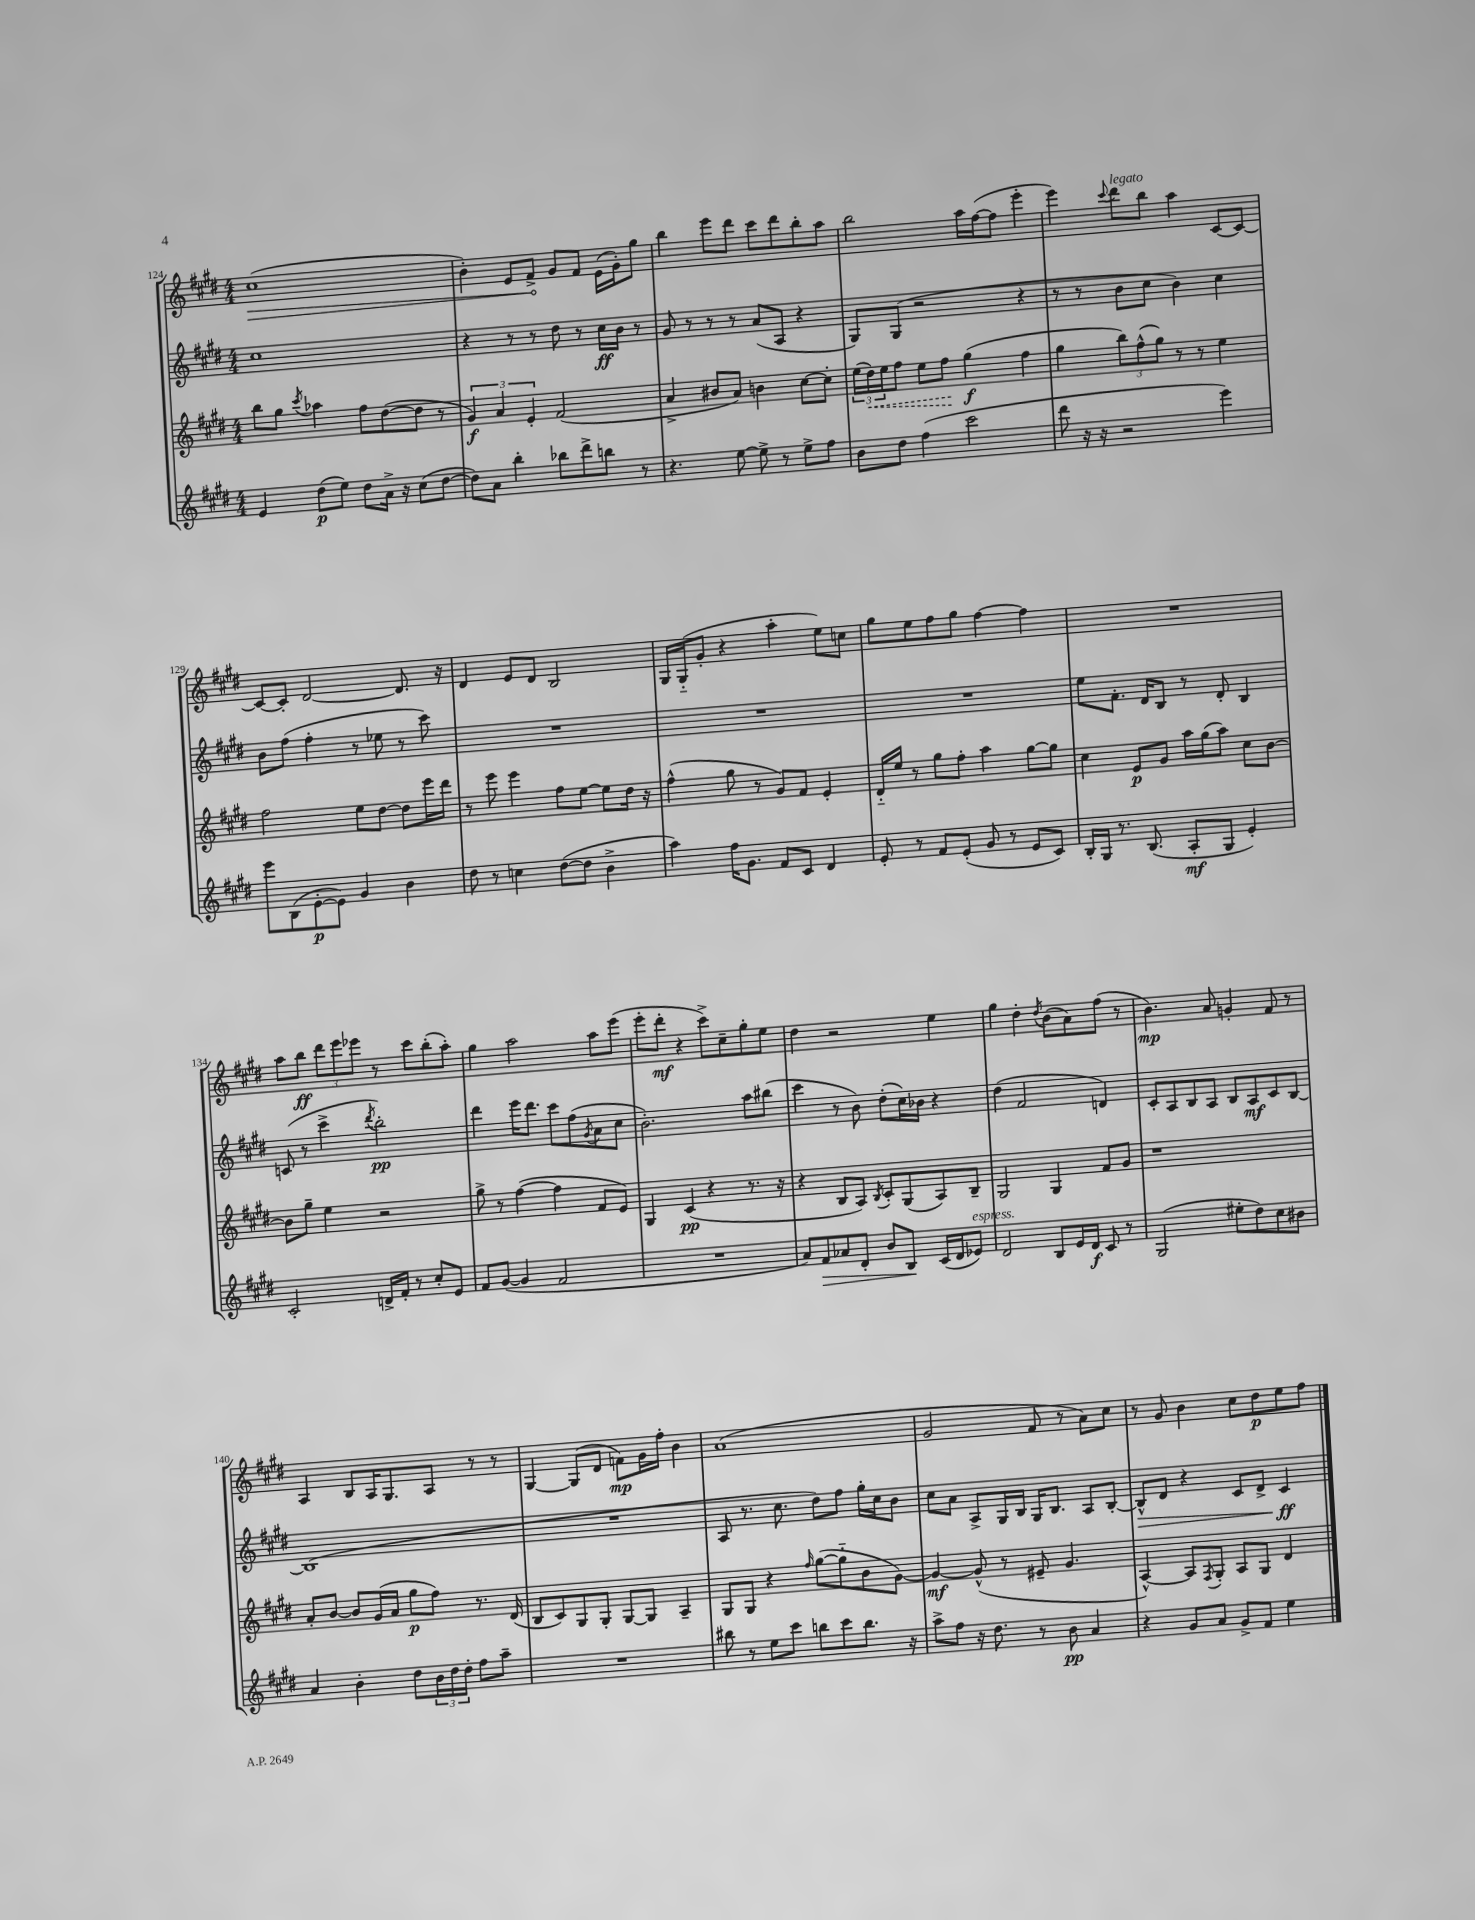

**kern	**kern	**kern	**kern
*staff4	*staff3	*staff2	*staff1
*clefG2	*clefG2	*clefG2	*clefG2
*k[f#c#g#d#]	*k[f#c#g#d#]	*k[f#c#g#d#]	*k[f#c#g#d#]
*M4/4	*M4/4	*M4/4	*M4/4
4e	8bb	1cc#	(1cc#
.	8gg#	.	.
.	8qccc#	.	.
(8dd#	4aa-	.	.
8ee)	.	.	.
8dd#	8ff#	.	.
16a^	([8dd#	.	.
16r	.	.	.
(8cc#	8dd#]	.	.
[8dd#	8r	.	.
=	=	=	=
8dd#])	6g#)	4r	4b')
8a	.	.	.
.	6a	.	.
4bb'	.	8r	8e
.	6e'	.	.
.	.	8r	8f#^
8bb-	(2f#	8dd#	8g#
8ddd#^	.	8r	8f#
8bb	.	16cc#	(16e
.	.	16b	16g#')
8r	.	8r	8gg#
=	=	=	=
4.r	4a^	8g#	4bb
.	.	8r	.
.	8b#	8r	8eee
[8ee	8a)	8r	8ddd#
8ee^]	4b	(8a	8ccc#
8r	.	8A	8ddd#
8ee^	[8cc#	4r	8bb'
8ff#	8cc#']	.	8aa
=	=	=	=
8b	(24ee	8G#)	2bb
.	24dd#)	.	.
.	24ee	.	.
8dd#	8ff#	(8G#	.
(4ff#	8ee	2r	.
.	8ff#	.	.
2ccc#	(4gg#	.	16aa
.	.	.	([16ff#
.	.	.	8ff#]
.	4ff#	4r	4eee'
=	=	=	=
8ddd#	4gg#	8r	4eee)
16r	.	8r	.
16r	.	.	.
.	.	.	8qqccc#
2r	12bb)	8b	8ddd#
.	(12ff#^^	.	.
.	.	8cc#	8bb
.	12gg#)	.	.
.	8r	4b)	4aa
.	8r	.	.
4eee)	4ee	4cc#	[8c#
.	.	.	8c#_
=	=	=	=
8eee	2ff#	8b	8c#_
(8B	.	(8ff#	8c#']
[8e'	.	4ff#'	[2d#
8e])	.	.	.
4g#	8ee	8r	.
.	[8dd#	8ee-	.
4b	8dd#]	8r	8.d#]
.	16eee	8ccc#)	.
.	16ddd#	.	16r
=	=	=	=
8dd#	8r	1r	4d#
8r	8eee	.	.
4cc	4eee	.	8e
.	.	.	8d#
([8dd#	8ff#	.	2B
8dd#]	[8ee	.	.
4b^	8ee]	.	.
.	16dd#	.	.
.	16r	.	.
=	=	=	=
4aa)	(4ff#^^	1r	16G#
.	.	.	(16G#'~
.	.	.	8g#'
16ff#	8gg#	.	4r
8.g#	.	.	.
.	8r	.	.
8f#	8g#)	.	4aa'
8c#	8f#	.	.
4d#	4e'	.	8ee)
.	.	.	8cc
=	=	=	=
8e'	16d#'~	1r	8gg#
.	16ee	.	.
8r	8r	.	8ee
8f#	8gg#	.	8ff#
(8e'	8ff#'	.	8gg#
8g#	4aa	.	[4ff#
8r	.	.	.
8e	[8gg#	.	4ff#]
8c#)	8gg#]	.	.
=	=	=	=
16B'	4cc#	8ee	1r
16G#	.	.	.
8.r	.	8.f#'	.
.	8e	.	.
(8.B	.	16d#	.
.	8g#	8B	.
8A'	16aa	8r	.
.	(16gg#	.	.
8G#	8aa)	8d#'	.
4e')	8cc#	4B	.
.	[8b	.	.
=	=	=	=
2c#'	8b]	(8c	8aa
.	8gg#~	8r	8bb
.	4ee	4ccc#^	12ddd#
.	.	.	12eee
.	.	.	12eee-
.	.	8qddd#	.
16d^	2r	2bb')	8r
16f#'	.	.	.
8r	.	.	8ccc#
8cc#'	.	.	(8bb'
8e	.	.	8aa')
=	=	=	=
8f#	8gg#^	4ddd#	4gg#
([8g#	8r	.	.
4g#]	([4ff#	16eee	2aa
.	.	8.ddd#	.
2f#	4ff#]	8ccc#	.
.	.	(8ff#	.
.	.	8qg#	.
.	8f#	8a	8aa
.	8e)	8cc#	(8eee
=	=	=	=
1r	4G#	2.b')	8eee'
.	.	.	8ddd#'
.	(4c#	.	4r
.	4r	.	8ccc#^)
.	.	.	8cc#~
.	8.r	8aa	8gg#'
.	.	(8bb#	8ee
.	16r	.	.
=	=	=	=
8a)	4r	4ccc#	4dd#
8f#	.	.	.
8a-	8B	8r	2r
8d#'	8A)	8b)	.
.	8qB	.	.
8b	8c#'	(8dd#'	.
8B	(8G#	16cc#)	.
.	.	16b-	.
(16c#	8A)	4r	4ee
16d#	.	.	.
8e-)	8B~	.	.
=	=	=	=
2d#	2G#	(4dd#	4gg#
.	.	2f#	4dd#'
.	.	.	8qdd#
8B	4G#	.	(8b
16e	.	.	8a)
16d#	.	.	.
8c#	8f#	4d)	(8ff#
8r	8g#	.	8r
=	=	=	=
(2G#	1r	8c#'	4.b)
.	.	8A	.
.	.	8B	.
.	.	8A	8a
8ee#'	.	8B	4g'
8dd#)	.	8A	.
8cc#	.	8c#	8f#
8b#	.	[8B	8r
=	=	=	=
4a	8a'	(1B]	4A
.	[8b	.	.
4b'	8b]	.	8B
.	(16g#	.	16A
.	16a	.	8.G#
8dd#	8gg#	.	.
24b	8ff#)	.	8A
24dd#	.	.	.
24dd#'	.	.	.
8ff#	8.r	.	8r
8aa~	.	.	8r
.	(16d#	.	.
=	=	=	=
1r	8B	1r	[4G#
.	8c#)	.	.
.	8G#	.	(8G#]
.	8G#'	.	8d#
.	[8G#	.	8f)
.	8G#]	.	16g#
.	.	.	16ff#'
.	4A~	.	4b
=	=	=	=
8bb#	8G#	8A	(1a
8r	8G#	8.r	.
8ee	4r	.	.
.	.	8.cc#	.
8ccc#	.	.	.
.	16qqff#	.	.
8bb	([8gg#	8dd#)	.
8ccc#	8gg#'~]	8ff#	.
8.bb	8b	16gg#'	.
.	.	16cc#	.
.	[8g#)	8b	.
16r	.	.	.
=	=	=	=
8aa^	4g#_	8cc#	2g#
8ff#	.	8a	.
16r	(8g#^^]	8A^	.
8.dd#	.	.	.
.	8r	16G#	.
.	.	16B	.
8r	8e#~	16G#	8f#
.	.	8.B	.
8b	4.g#	.	8r
4a	.	8A	8a)
.	.	[8B'	8cc#
=	=	=	=
4r	[4A^^)	8B^^]	8r
.	.	8d#	8g#
8g#	8A]	4r	4b
.	8qF#	.	.
8a	8G#'	.	.
8g#^	8A	8c#	8cc#
8f#	8G#	8d#^	8dd#
4ee	4d#	4c#	8ee
.	.	.	8ff#
==	==	==	==
*-	*-	*-	*-
